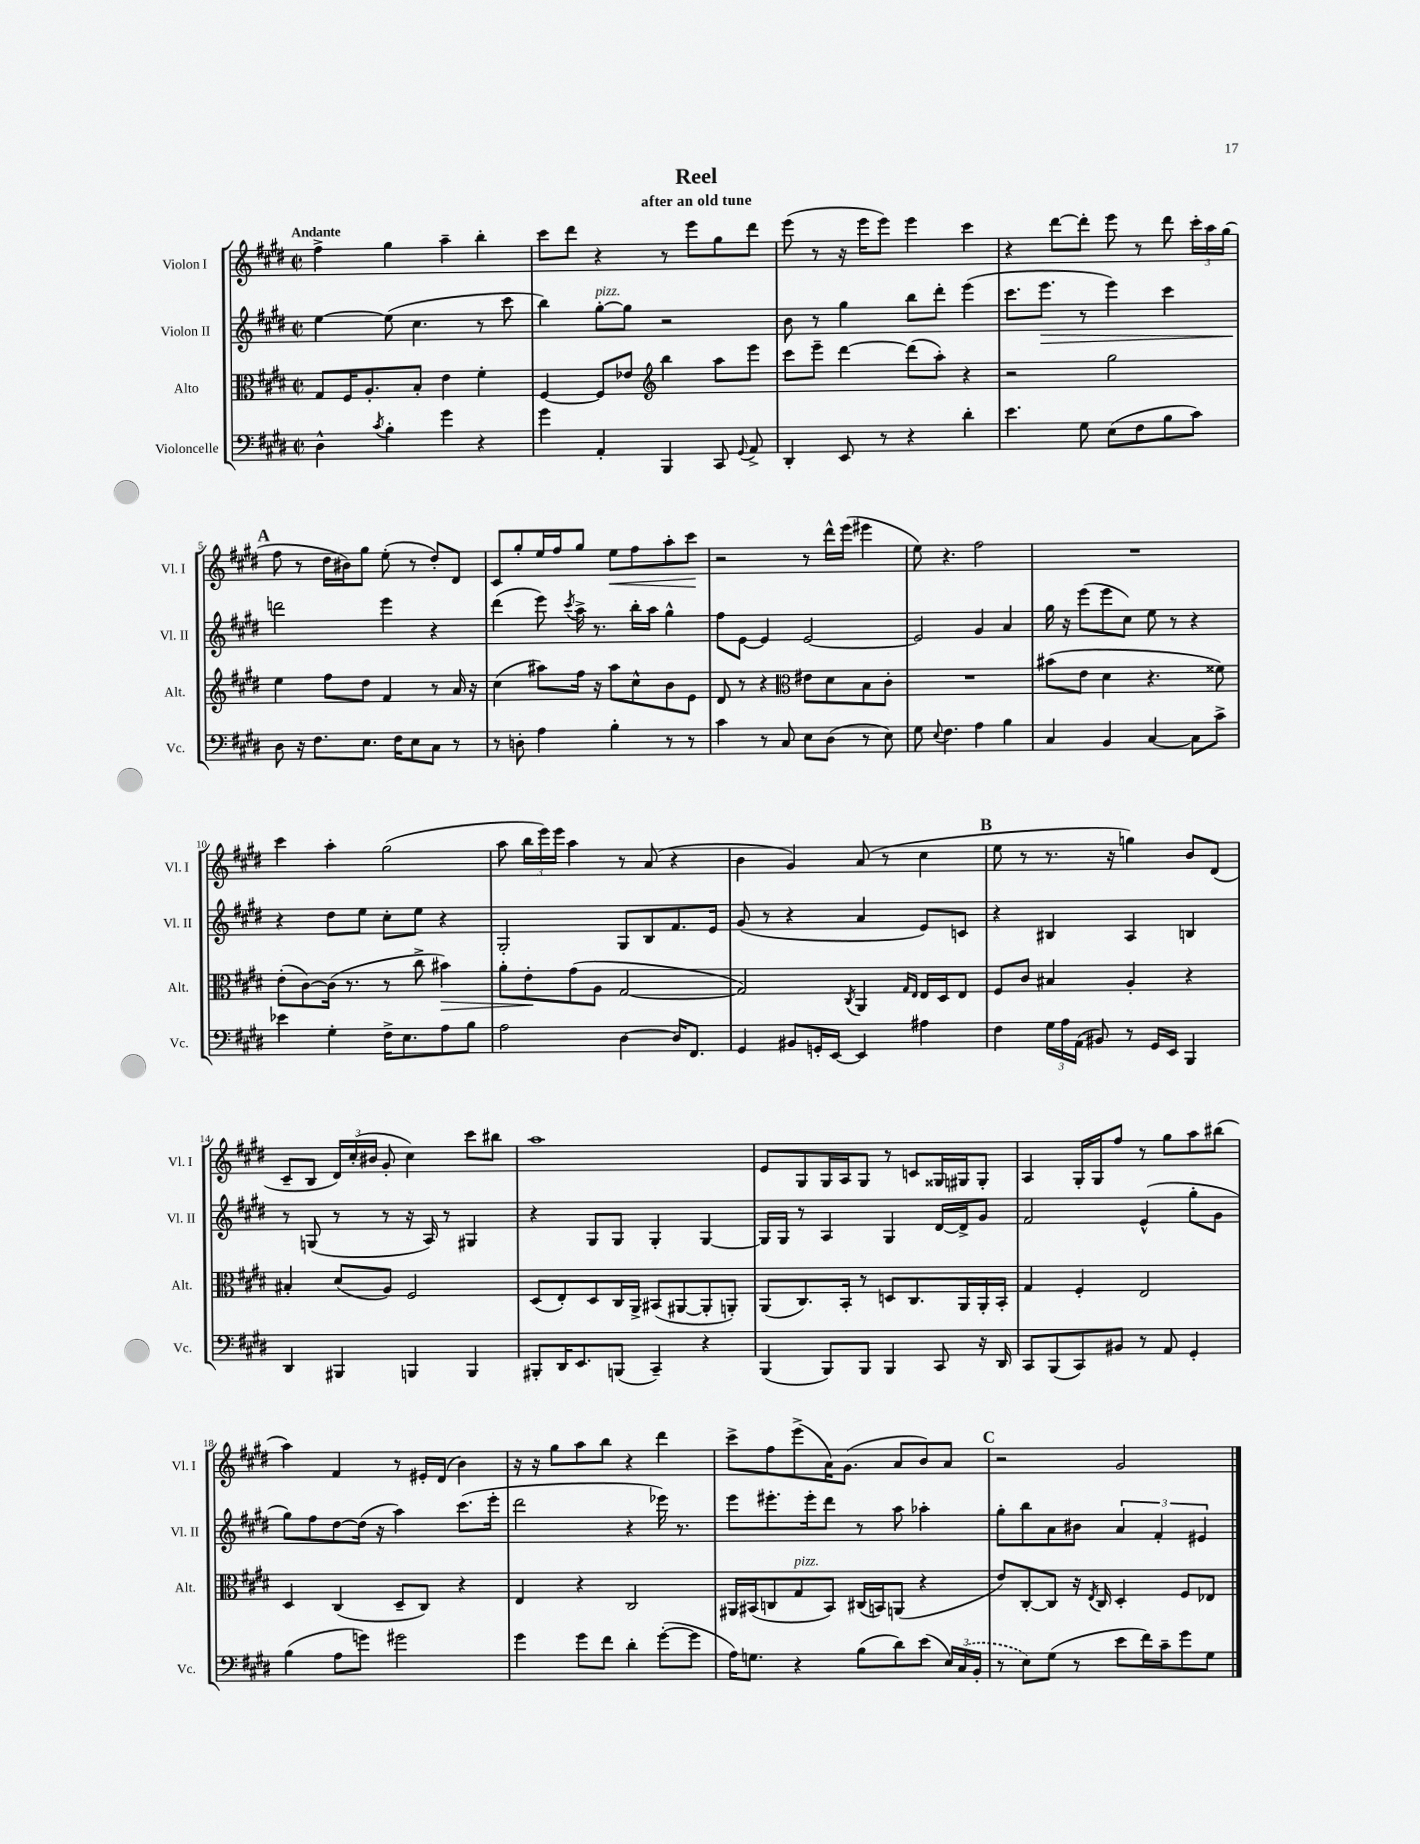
\header { title = "Reel" subtitle = "after an old tune" }
<<
\new StaffGroup <<
\new Staff = "s0" \with { instrumentName = "Violon I" shortInstrumentName = "Vl. I" } {
    \clef treble \key e \major \defaultTimeSignature \time 2/2 \tempo "Andante"
    \autoBeamOff fis''4-> gis''4 a''4-- b''4-. |
    cis'''8[ dis'''8] r4 r8 e'''8[ gis''8 dis'''8] |
    e'''8( r8 r16 e'''16[ e'''8]) e'''4 cis'''4 |
    r4 dis'''8[~ dis'''8]-. e'''8 r8 dis'''8 \tuplet 3/2 { cis'''16[-. a''16 gis''16]( } |
    \mark \markup { \bold "A" } fis''8 r8 dis''16[ bis'16) gis''8] e''8-.( r8 dis''8[-.) dis'8] |
    cis'8[ gis''8-. e''16 fis''16 gis''8] e''8[\< fis''8 a''8-. cis'''8]\! |
    r2 r8 dis'''16[-^ e'''16]( eis'''4 |
    e''8) r4. fis''2 |
    R1 |
    cis'''4 a''4-. gis''2( |
    a''8 \tuplet 3/2 { b''16[ e'''16) e'''16] } a''4 r8 a'8( r4 |
    b'4 gis'4) a'8( r8 cis''4 |
    \mark \markup { \bold "B" } e''8 r8 r8. r16 g''4) b'8[ dis'8]( |
    cis'8[-- b8] \tuplet 3/2 { dis'16[) cis''16-.( bis'16] } gis'8-. cis''4) cis'''8[ bis''8] |
    a''1 |
    e'8[ gis8 gis16 a16 gis8] r8 c'8[ gisis16 gis16 gis8]-. |
    a4 gis16[-. gis16 fis''8] r8 gis''8[ a''8 bis''8]( |
    a''4) fis'4 r8 eis'16[-. dis'16]( b'4) |
    r16 r16 gis''8[ a''8 b''8] r4 dis'''4 |
    cis'''8[-> fis''8 e'''8->( a'16) gis'8.]( a'8[ b'8) a'8] |
    \mark \markup { \bold "C" } r2 gis'2 \bar "|." |
}
\new Staff = "s1" \with { instrumentName = "Violon II" shortInstrumentName = "Vl. II" } {
    \clef treble \key e \major \defaultTimeSignature \time 2/2
    \autoBeamOff e''4~ e''8( cis''4. r8 cis'''8 |
    b''4) gis''8[~-.^\markup { \italic "pizz." } gis''8] r2 |
    b'8 r8 gis''4 b''8[ dis'''8]-. e'''4( |
    cis'''8.[ e'''8.]\> r8 e'''4) cis'''4 |
    \mark \markup { \bold "A" } d'''2\! e'''4 r4 |
    dis'''4( e'''8) \acciaccatura { cis'''8 } a''16-> r8. b''16[-. a''16] gis''4-^ |
    fis''8[ e'8]~ e'4 e'2~ |
    e'2 gis'4 a'4 |
    gis''16 r16 e'''8[( e'''8 cis''8]) e''8 r8 r4 |
    r4 dis''8[ e''8] cis''8[-. e''8] r4 |
    gis2-. gis8[ b8 fis'8. e'16] |
    gis'8( r8 r4 a'4 e'8[) c'8] |
    \mark \markup { \bold "B" } r4 bis4 a4 b4 |
    r8 g8( r8 r8 r16 a16) r8 gis4 |
    r4 gis8[ gis8] gis4-. gis4~ |
    gis16[ gis16] r8 a4 gis4 dis'16[~ dis'16-> gis'8] |
    fis'2 e'4-^( gis''8[-. gis'8] |
    gis''8[) fis''8 dis''8~ dis''16]( r16 a''4) cis'''8.[( e'''16]-. |
    dis'''2 r4 ees'''16) r8. |
    e'''8[ eis'''8.-. eis'''16-. dis'''8] r8 a''8 aes''4-. |
    \mark \markup { \bold "C" } gis''8[-. b''8 a'8 bis'8] \tuplet 3/2 { a'4 fis'4-. eis'4 } \bar "|." |
}
\new Staff = "s2" \with { instrumentName = "Alto" shortInstrumentName = "Alt." } {
    \clef alto \key e \major \defaultTimeSignature \time 2/2
    \autoBeamOff gis8[ fis16 a8.-. b8]-. e'4 fis'4-. |
    fis4~ fis8[ ees'8] \clef treble b''4 a''8[ e'''8] |
    cis'''8[ e'''8]-- dis'''4~ dis'''8[( a''8]-.) r4 |
    r2 gis''2 |
    \mark \markup { \bold "A" } e''4 fis''8[ dis''8] fis'4 r8 a'16 r16 |
    cis''4( ais''8[) fis''16] r16 ais''8[ cis''8-^ b'8 e'8] |
    dis'8 r8 r4 \clef alto eis'8[ dis'8 b8 cis'8]-. |
    R1 |
    bis'8[( e'8] dis'4 r4. fisis'8) |
    e'8[-.( cis'8~) cis'16]( r8. r8 cis''8-> bis'4\>) |
    a'8[-. e'8-.\! gis'8( a8] gis2~ |
    gis2) \acciaccatura { cis8 } a,4 \grace { gis16[ e16] } e16[ dis16 e8] |
    \mark \markup { \bold "B" } fis8[ cis'8] bis4 a4-. r4 |
    bis4-. dis'8[( a8]) fis2 |
    dis8[( e8-.) dis8 cis16 a,16]-> bis,8[( ais,8~ ais,8-. a,8]-.) |
    a,8[( cis8.) b,16]-. r8 d8[ cis8. a,16 a,16-. b,16]-. |
    gis4 fis4-. e2 |
    dis4 cis4( dis8[-- cis8]) r4 |
    e4 r4 cis2 |
    ais,16[ bis,16( c8 gis8^\markup { \italic "pizz." } bis,8]) cis16[( b,16) a,8]( r4 |
    \mark \markup { \bold "C" } e'8[) cis8~-. cis8] r16 \acciaccatura { e8 } cis16 dis4-. fis8[ ees8] \bar "|." |
}
\new Staff = "s3" \with { instrumentName = "Violoncelle" shortInstrumentName = "Vc." } {
    \clef bass \key e \major \defaultTimeSignature \time 2/2
    \autoBeamOff dis4-^ \acciaccatura { cis'8 } b4-. gis'4 r4 |
    gis'4 a,4-. b,,4 cis,8 \appoggiatura { gis,8 } a,8-> |
    dis,4-. e,8 r8 r4 dis'4-. |
    e'4. gis8 e8[( fis8 b8 cis'8]) |
    \mark \markup { \bold "A" } dis8 r16 fis8.[ e8.] fis16[ e8 cis8] r8 |
    r8 d8-. a4 b4-. r8 r8 |
    cis'4 r8 cis8 e8[ dis8]( r8 e8) |
    gis8 \appoggiatura { e8 } fis4. a4 b4 |
    cis4 b,4 cis4~ cis8[ cis'8]-> |
    ees'4 gis4-. fis16[-> e8. a8 b8] |
    a2 dis4~ dis16[ fis,8.] |
    gis,4 bis,8[ g,16-. e,16]~ e,4 ais4 |
    \mark \markup { \bold "B" } fis4 \tuplet 3/2 { gis16[ a16 a,16]( } bis,8) r8 gis,16[ e,16] b,,4 |
    dis,4 bis,,4 b,,4 b,,4 |
    bis,,8[-. dis,16 e,8. b,,8]( cis,4--) r4 |
    b,,4( b,,8[) b,,8] b,,4 cis,8 r16 dis,16 |
    cis,8[ b,,8( cis,8) bis,8] r8 a,8 gis,4-. |
    b4( a8[ g'8]) gis'2 |
    gis'4 gis'8[ fis'8] dis'4-. gis'8[~-.( gis'8] |
    a16[) g8.] r4 b8[( dis'8) e'8]( \tuplet 3/2 { e16[) \once \slurDashed cis16( b,16]-. } |
    \mark \markup { \bold "C" } r8 e8[) gis8]( r8 e'8[ fis'16) cis'16-- gis'8 gis8] \bar "|." |
}
>>
>>
